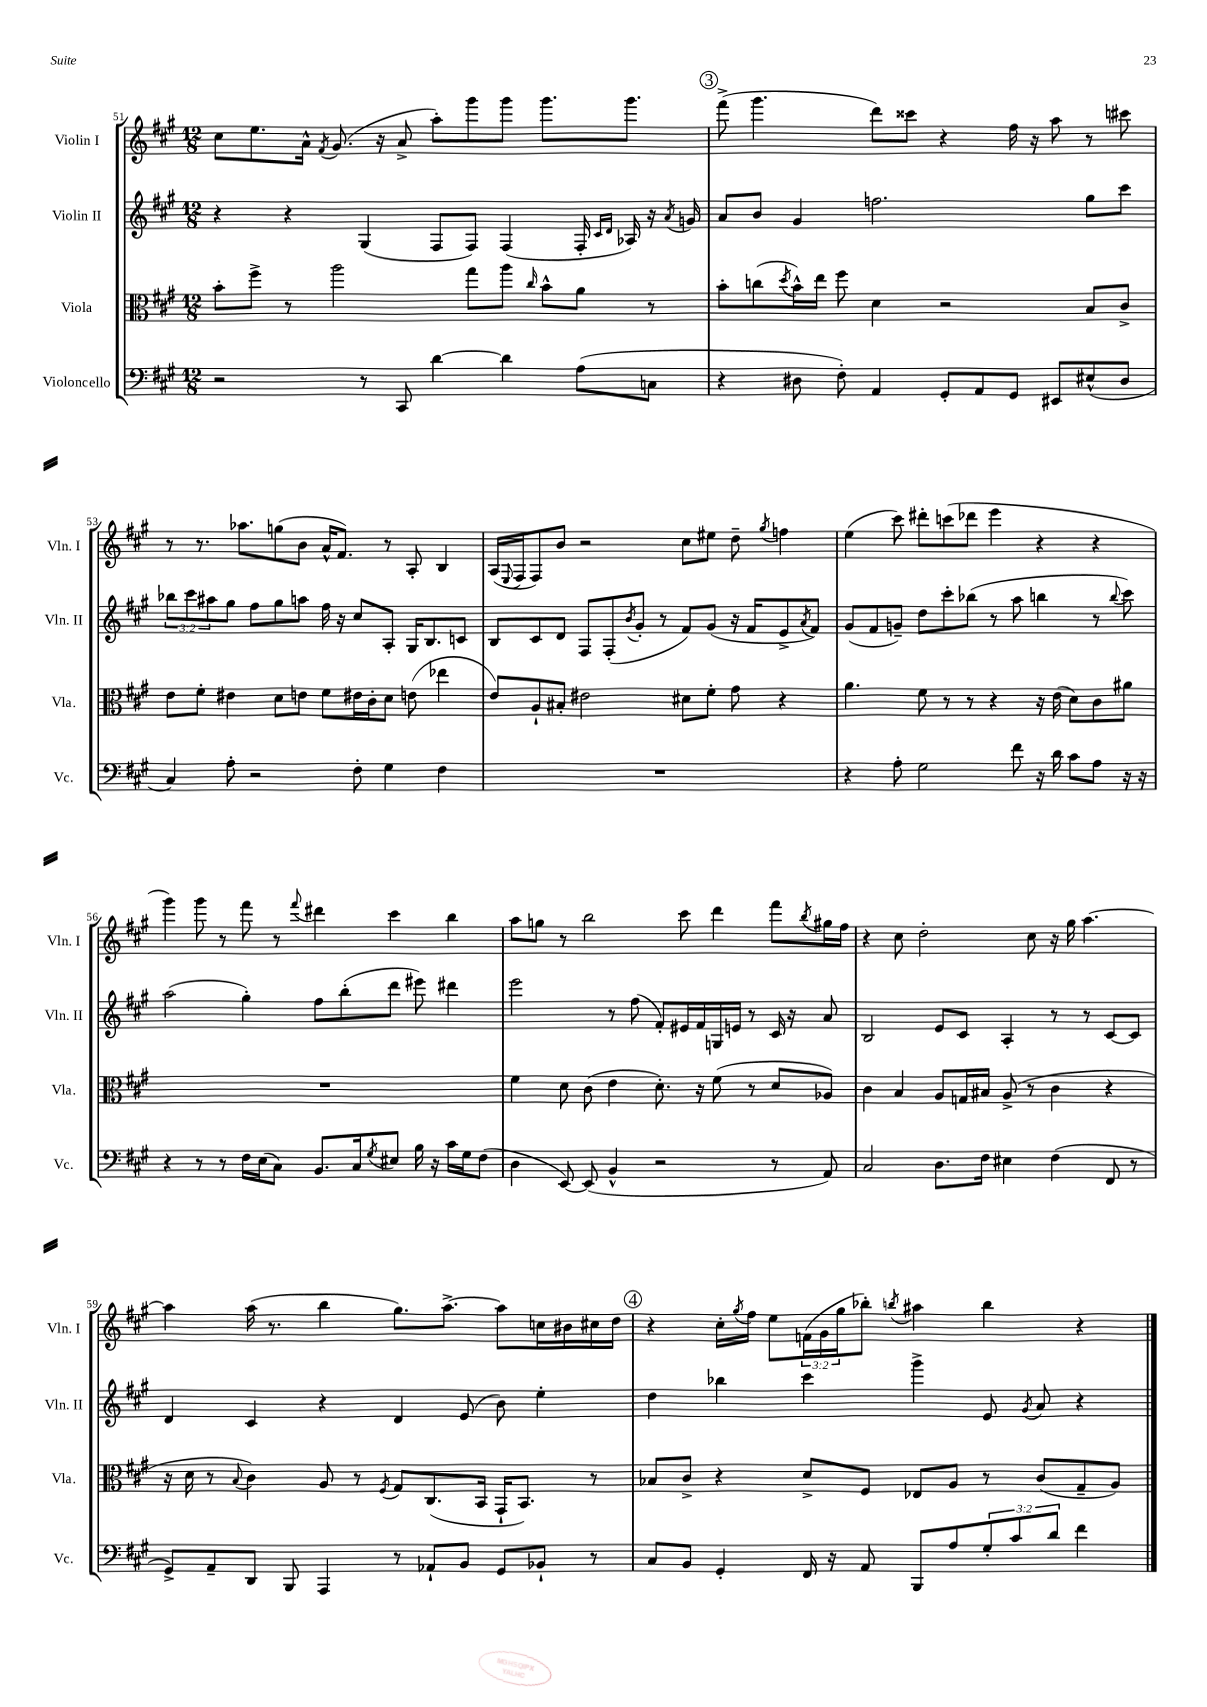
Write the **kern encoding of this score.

**kern	**kern	**kern	**kern
*staff4	*staff3	*staff2	*staff1
*clefF4	*clefC3	*clefG2	*clefG2
*k[f#c#g#]	*k[f#c#g#]	*k[f#c#g#]	*k[f#c#g#]
*M12/8	*M12/8	*M12/8	*M12/8
2r	8b'	4r	8cc#
.	8ff#^	.	8.ee
.	8r	4r	.
.	.	.	16a^^
.	.	.	8qf#
.	2aa	.	(8.g#
8r	.	(4G#	.
.	.	.	16r
8CC#	.	.	8a^
[4d	.	8F#	8aa')
.	8gg#	8F#)	8ggg#
4d]	8aa	(4F#	8ggg#
.	16qqcc#	.	.
.	8b^^	.	8.ggg#
(8A	8a	16F#'	.
.	.	16qqc#	.
.	.	16qqd	.
.	.	16A-)	8.ggg#
8C	8r	16r	.
.	.	8qa	.
.	.	16g	.
=	=	=	=
4r	8b'	8a	(8fff#^
.	(8cc	8b	4.ggg#
.	8qdd	.	.
8D#	16b^^)	4g#	.
.	16ee	.	.
8F#')	8ff#	.	.
4AA	4d	2.ff	8ddd)
.	.	.	8ccc##
8GG#'	2r	.	4r
8AA	.	.	.
8GG#	.	.	16ff#
.	.	.	16r
8EE#	.	.	8aa
(8E#^^	8B	8gg#	8r
8D#	8c#^	8ccc#	8ccc#
=	=	=	=
4C#)	8e	12bb-	8r
.	.	12ccc#	.
.	8f#'	.	8.r
.	.	12aa#	.
8A'	4e#	8gg#	.
.	.	.	8.aa-
2r	.	8ff#	.
.	8d	8gg#	(8gg
.	8e	8aa	8b
.	8f#	16ff#	16a^^
.	.	16r	8.f#)
8F#'	16e#	8cc#	.
.	16c#'	.	.
4G#	8d	8A'	8r
.	(8e	16G#	8A'
.	.	8.B	.
4F#	4ee-	.	4B
.	.	8c	.
=	=	=	=
1.r	8e)	8B	(16A
.	.	.	8qqE
.	.	.	16F#
.	8A`	8c#	8F#)
.	8B#'	8d	8b
.	2e#	8F#	2r
.	.	(8F#'	.
.	.	8qb	.
.	.	8g#'	.
.	.	8r	.
.	8d#	8f#)	8cc#
.	8f#'	(8g#	8ee#
.	8g#	16r	8dd~
.	.	16f#	.
.	.	.	8qgg#
.	4r	8e^	4ff
.	.	8qa	.
.	.	8f#)	.
=	=	=	=
4r	4.a	(8g#	(4ee
.	.	8f#	.
8A'	.	8g~)	8ccc#)
2G#	8f#	8dd	8ddd#'
.	8r	8ccc#'	(8ccc
.	8r	(8bb-	8ddd-
.	4r	8r	4eee
8f#	.	8aa	.
16r	16r	4bb	4r
16d	(16e	.	.
8c#	8d)	.	.
8A	8c#	8r	4r
.	.	8qqbb	.
16r	8a#	8ccc#)	.
16r	.	.	.
=	=	=	=
4r	1.r	(2aa	4ggg#)
8r	.	.	8ggg#
8r	.	.	8r
16F#	.	4gg#')	8fff#
(16E	.	.	.
8C#)	.	.	8r
.	.	.	8qqfff#
8.BB	.	8ff#	4ddd#
.	.	(8bb'	.
16C#	.	.	.
8qG#	.	.	.
8E#	.	8ddd	4ccc#
16B	.	8eee#)	.
16r	.	.	.
16c#	.	4ddd#	4bb
16G#	.	.	.
(8F#	.	.	.
=	=	=	=
4D	4f#	2eee	8aa
.	.	.	8gg
[8EE)	8d	.	8r
(8EE]	(8c#	.	2bb
4BB^^	4e	8r	.
.	.	(8ff#	.
2r	8.d')	8f#')	.
.	.	16e#	8ccc#
.	16r	16f#	.
.	(8f#	16G	4ddd
.	.	16e	.
.	8r	8r	.
8r	8d	16c#	8fff#
.	.	16r	.
.	.	.	8qbb
8AA)	8A-)	8a	16gg#
.	.	.	16ff#
=	=	=	=
2C#	4c#	2B	4r
.	4B	.	8cc#
.	.	.	2dd'
8.D	8A	8e	.
.	16G	8c#	.
16F#	16B#	.	.
4E#	(8A^	4A'	.
.	8r	.	8cc#
(4F#	4c#	8r	16r
.	.	.	16gg#
.	.	8r	[4.aa
8FF#	4r	[8c#	.
8r	.	8c#]	.
=	=	=	=
8GG#^)	16r	4d	4aa]
.	16d	.	.
8AA~	8r	.	.
.	8qqB	.	.
8DD	4c#)	4c#	(16aa
.	.	.	8.r
8BBB	.	.	.
4AAA	8A	4r	4bb
.	8r	.	.
.	8qF#	.	.
8r	8G#	4d	8.gg#)
8AA-`	(8.C#	.	.
.	.	.	[8.aa^
8BB	.	(8e	.
.	16BB	.	.
8GG#	16GG#`	8b)	8aa]
.	8.BB)	.	.
8BB-`	.	4ee'	16cc
.	.	.	16b#
8r	8r	.	16cc#
.	.	.	16dd
=	=	=	=
8C#	8B-	4dd	4r
8BB	8c#^	.	.
4GG#'	4r	4bb-	16cc#'
.	.	.	8qgg#
.	.	.	16ff#
.	.	.	8ee
16FF#	8d^	4ccc#	(24f
.	.	.	24g#
16r	.	.	.
.	.	.	24gg#
8AA	8F#	.	8bb-')
.	.	.	8qbb
8BBB	8E-	4ggg#^	4aa#
8A	8A	.	.
12G#'	8r	8e	4bb
12c#	.	.	.
.	.	8qg#	.
.	(8c#	8a	.
12d	.	.	.
4f#	8G#~	4r	4r
.	8A)	.	.
==	==	==	==
*-	*-	*-	*-
